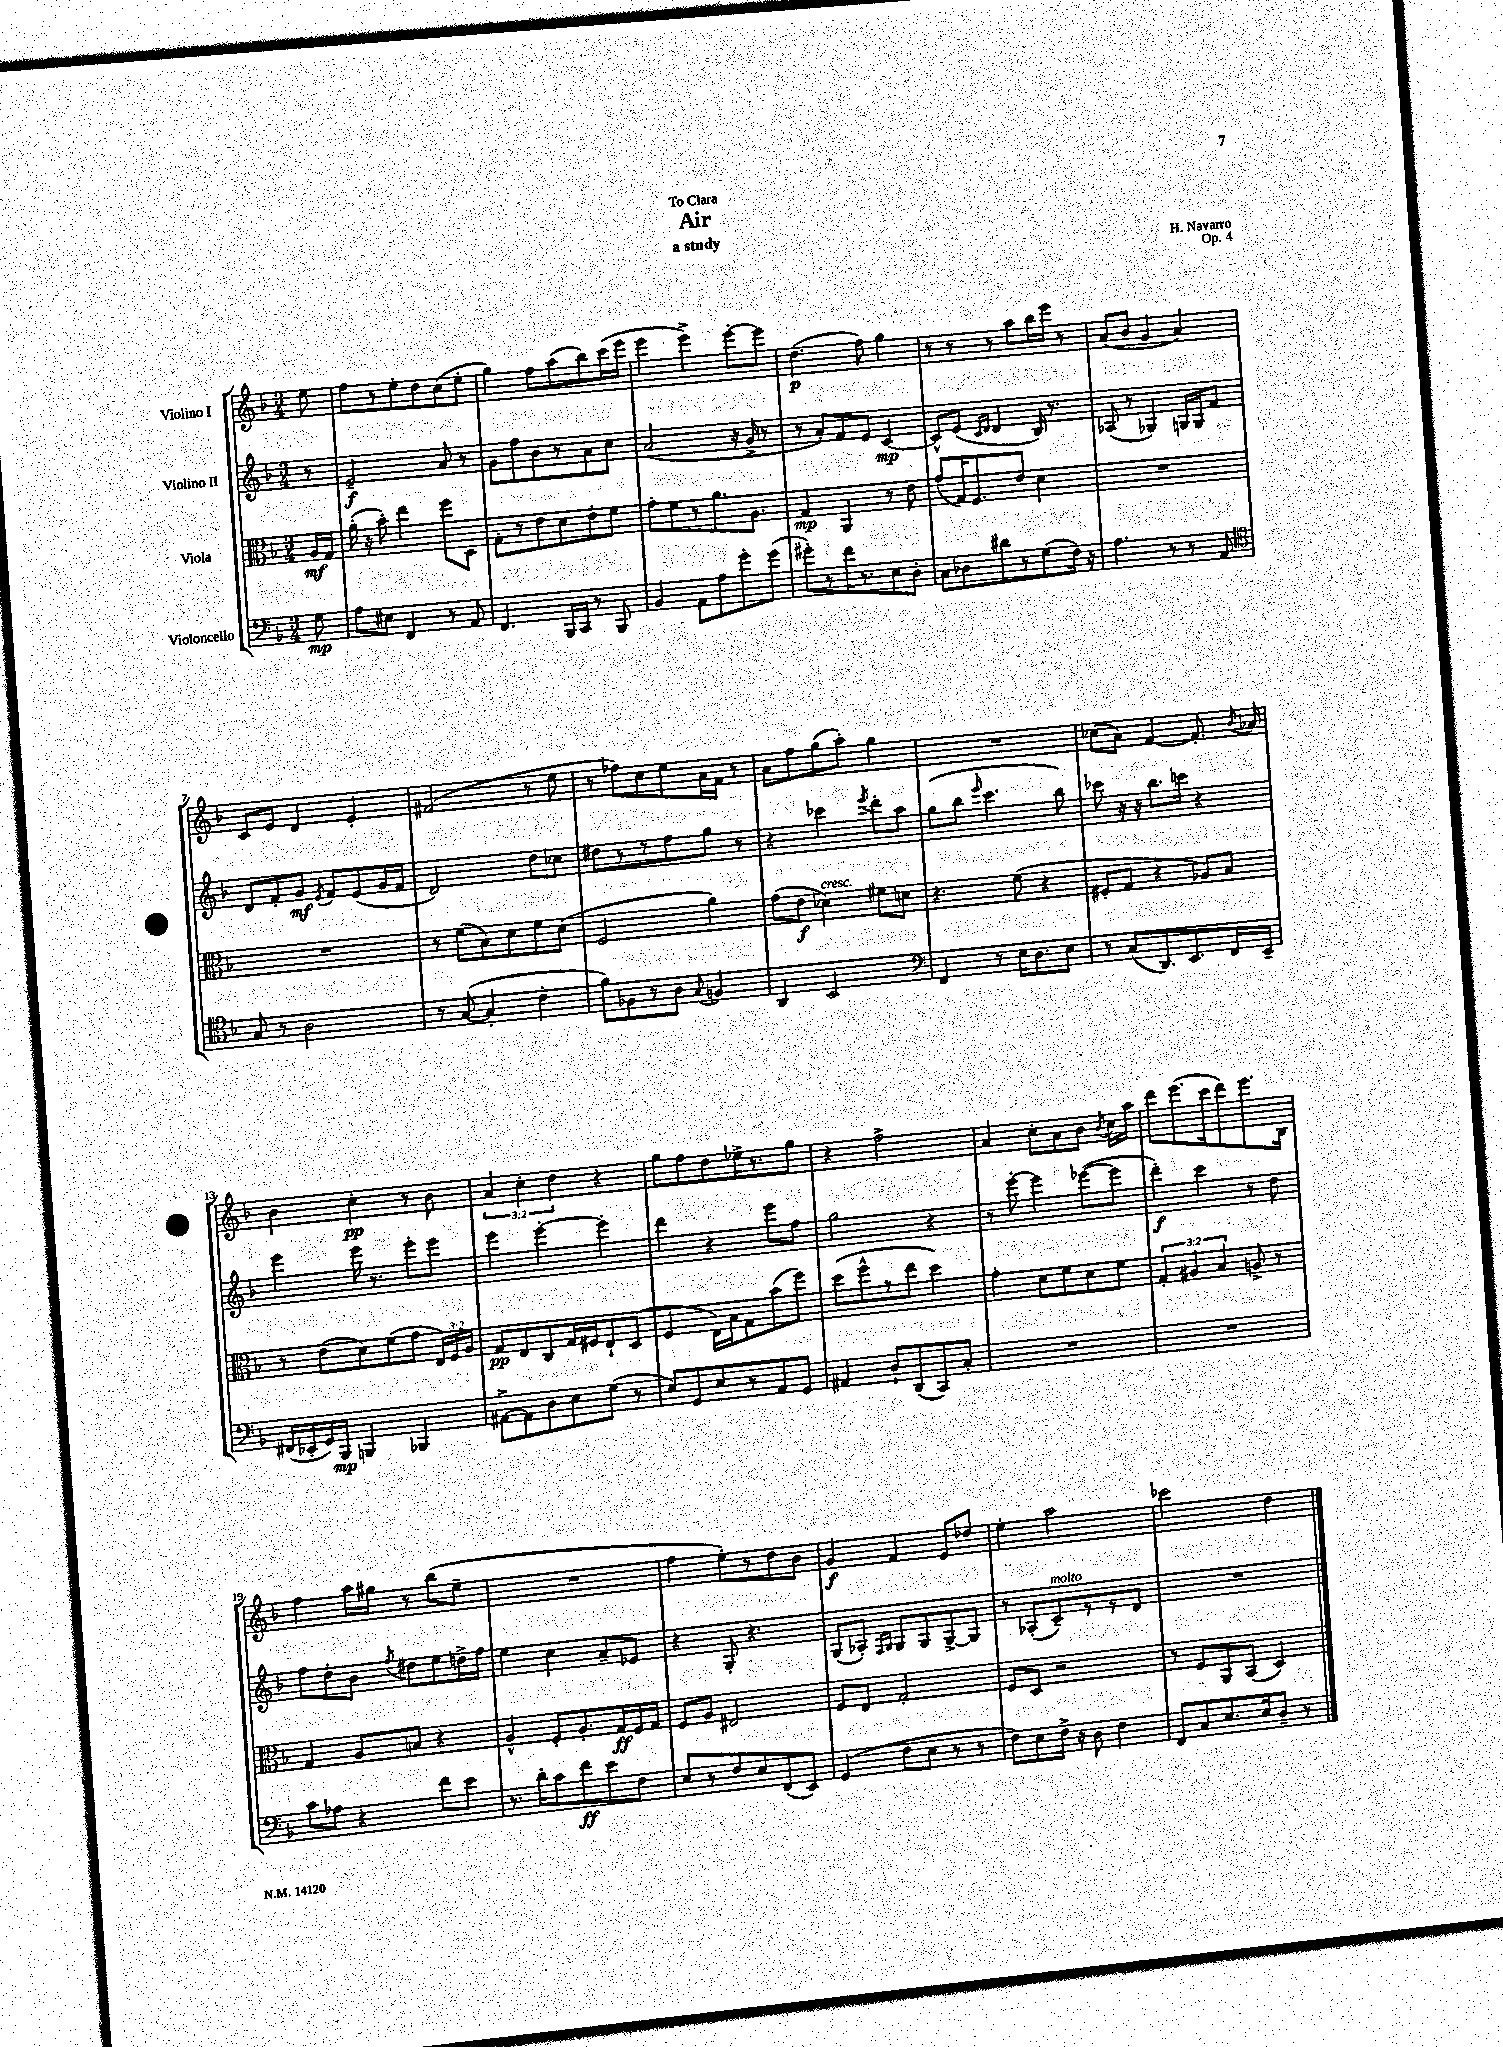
\header { title = "Air" composer = "H. Navarro" subtitle = "a study" dedication = "To Clara" opus = "Op. 4" }
<<
\new StaffGroup <<
\new Staff = "s0" \with { instrumentName = "Violino I" } {
    \clef treble \key f \major \numericTimeSignature \time 3/4 \override Staff.TupletNumber.text = #tuplet-number::calc-fraction-text \partial 8
    \autoBeamOff e''8 |
    f''8[ r8 e''8-. d''8 c''8( e''8]-. |
    g''4) f''8[ a''8( bes''8) c'''16( e'''16] |
    e'''4 e'''4->) e'''8[~-. e'''8] |
    d''4.\p( f''8) g''4 |
    r8 r8 r8 a''8[ bes''16 e'''16] r8 |
    a'8[( bes'8] g'4 a'4) |
    c'8[ e'8] d'4 e'4-. |
    fis'2( r8 e''8 |
    r8 fes''8[) c''8 e''8 a'16 f'16] r8 |
    a'8[ f''8 g''8( a''8]-.) g''4 |
    R2. |
    ces''8[( a'8]) f'4~ f'8.-. \acciaccatura { bes'8 } aes'16 |
    bes'4 c''4-.\pp r8 bes'8 |
    \tuplet 3/2 { a'4 c''4-. d''4 } r4 |
    g''8[ f''8 d''8 ees''16-> r8. g''8] |
    r4 f''2-> |
    a'4 c''8[-. a'8 bes'8] \acciaccatura { bes'8 } c''16[ a''16] |
    d'''8[ e'''8.( c'''16 d'''8) e'''8. bes16] |
    f''4 a''16[ gis''16] r8 bes''8[( e''8]-- |
    R2. |
    f''4 e''8[-.) r8 d''8 bes'8] |
    g'4\f f'4 e'8[ des''8] |
    e''4-. a''2 |
    ces'''2 d''4 \bar "|." |
}
\new Staff = "s1" \with { instrumentName = "Violino II" } {
    \clef treble \key f \major \numericTimeSignature \time 3/4 \partial 8
    \autoBeamOff r8 |
    e'2--\f a'8 r8 |
    g'8[ f''8 bes'8 r8 a'8 c''8] |
    a'2( r16 g'16-> r8 |
    r8 a'8[-.) f'8 e'8] c'4~\mp |
    c'8[-^ e'8]( \grace { c'16[ d'16] } d'4 bes16) r8. |
    aes8( r8 ges4) g16[ g16 f'8] |
    d'8[ f'8-. g'8]\mf \acciaccatura { e'8 } f'8[ e'8( g'16 f'16] |
    d'2) d''8[ ces''8] |
    dis''8[ r8 r8 f''8 g''8] r8 |
    r4 ces'''4 \acciaccatura { e'''8 } d'''8[-. a''8] |
    g''8[( bes''8] \grace { e'''16 } c'''4. bes''8) |
    ces'''8 r16 r16 bes''8.[ c'''16] r4 |
    e'''4 e'''16 r8. e'''8[-. e'''8] |
    e'''4 e'''4~-. e'''4-. |
    d'''4 r4 e'''8[ f''8] |
    g''2 r4 |
    r8 e'''8~-. e'''4 ees'''8[~( ees'''8] |
    d'''4-.\f) c'''4 r8 d''8 |
    f''8[ d''8-. bes'8] \acciaccatura { f''8 } dis''8[ e''8 d''16-> f''16] |
    e''4 c''4 a'8[-- ees'8] |
    r4 g8-. r4. |
    g8[( aes8]-.) \grace { f16[ g16] } g8[ g8 g8~-> g8] |
    r8 aes8[-.( c'8--^\markup { \italic "molto" }) r8 r8 d'8] |
    R2. \bar "|." |
}
\new Staff = "s2" \with { instrumentName = "Viola" } {
    \clef alto \key f \major \numericTimeSignature \time 3/4 \override Staff.TupletNumber.text = #tuplet-number::calc-fraction-text \partial 8
    \autoBeamOff a16[\mf g16] |
    a'16-.( r16 bes'8-.) e''4 f''8[ d8] |
    g8[-. r8 e'8 d'8 e'8-. f'8] |
    g'8[-. f'8 r8 a'8. a8.] |
    g4\mp a,4 r8 e'8 |
    g'8[( g16) f8. e'8] d'4 |
    R2. |
    R2. |
    r8 f'8[( bes8) d'8 f'8 d'8]( |
    f2 a'4) |
    g'8[( e'8]\f des'4^\markup { \italic "cresc." }) fis'8[ d'8] |
    r4. f'8( r4 |
    fis8[-. g8] r4 aes8[) bes8] |
    r8 e'8[( d'8) f'8( g'8] \tuplet 3/2 { e16[) f16 a16] } |
    g8[\pp e8 c8 g16 fis16 e8-! d8]( |
    f4 e16[) bes16 g8 bes'8( f''8]) |
    d''8[( f''8-^ r8 e''8] d''4) |
    g'4-. d'8[ f'8 d'8 f'8] |
    \tuplet 3/2 { g4-. ais4 bes4 } a8-> r8 |
    g4 a8[ b8] r4 |
    a4-^ f8[-. a8.-. g16\ff f16 g16] |
    f8[ a8] eis2 |
    f8[ e8] g2-. |
    f8[ d8] r2 |
    r8 f8[ a,8 bes,8]( d4) \bar "|." |
}
\new Staff = "s3" \with { instrumentName = "Violoncello" } {
    \clef bass \key f \major \numericTimeSignature \time 3/4 \partial 8
    \autoBeamOff g8\mp |
    a8[ eis8] f,4 r8 a,8 |
    f,4. bes,,16[ c,16] r8 bes,,8 |
    bes,4 a,8[ a8 g'8-. g'8]( |
    gis'8[-.) r8 f'16 r8. e8 d8]-. |
    c8[ des8 dis'8 r8 g8( f16]) r16 |
    a4. r8 r8 a,8 |
    \clef tenor g8 r8 a2 |
    r8 g8~( g4-. c'4-. |
    f'8[) fes8 r8 a8] \appoggiatura { g8 } f4 |
    a,4 bes,2 |
    \clef bass f,4 r8 e16[ d8. e8] |
    r8 c8[( d,8.) e,8. f,16 e,16]-- |
    fis,16[( ees,16-. g,16) bes,,16]\mp b,,4 bes,,4 |
    ais,8[~-> ais,8 d8 e8 g8]( r8 |
    e8[) g,8 e8 r8 a,8 g,8] |
    ais,4 d8[-! d,8( c,8) c8]-. |
    R2. |
    R2. |
    c'8[ aes8] r4 f'8[ e'8] |
    r8. d'16[-. c'8 f'8\ff e'8 f8] |
    e8[ r8 f8 e8 f,8( e,8]) |
    g,4( f8[ e8] r8 r8 |
    f8[) e8 f16]-> r16 d8 f4 |
    f,8[ c8 e8. e16 d8]-- r8 \bar "|." |
}
>>
>>
